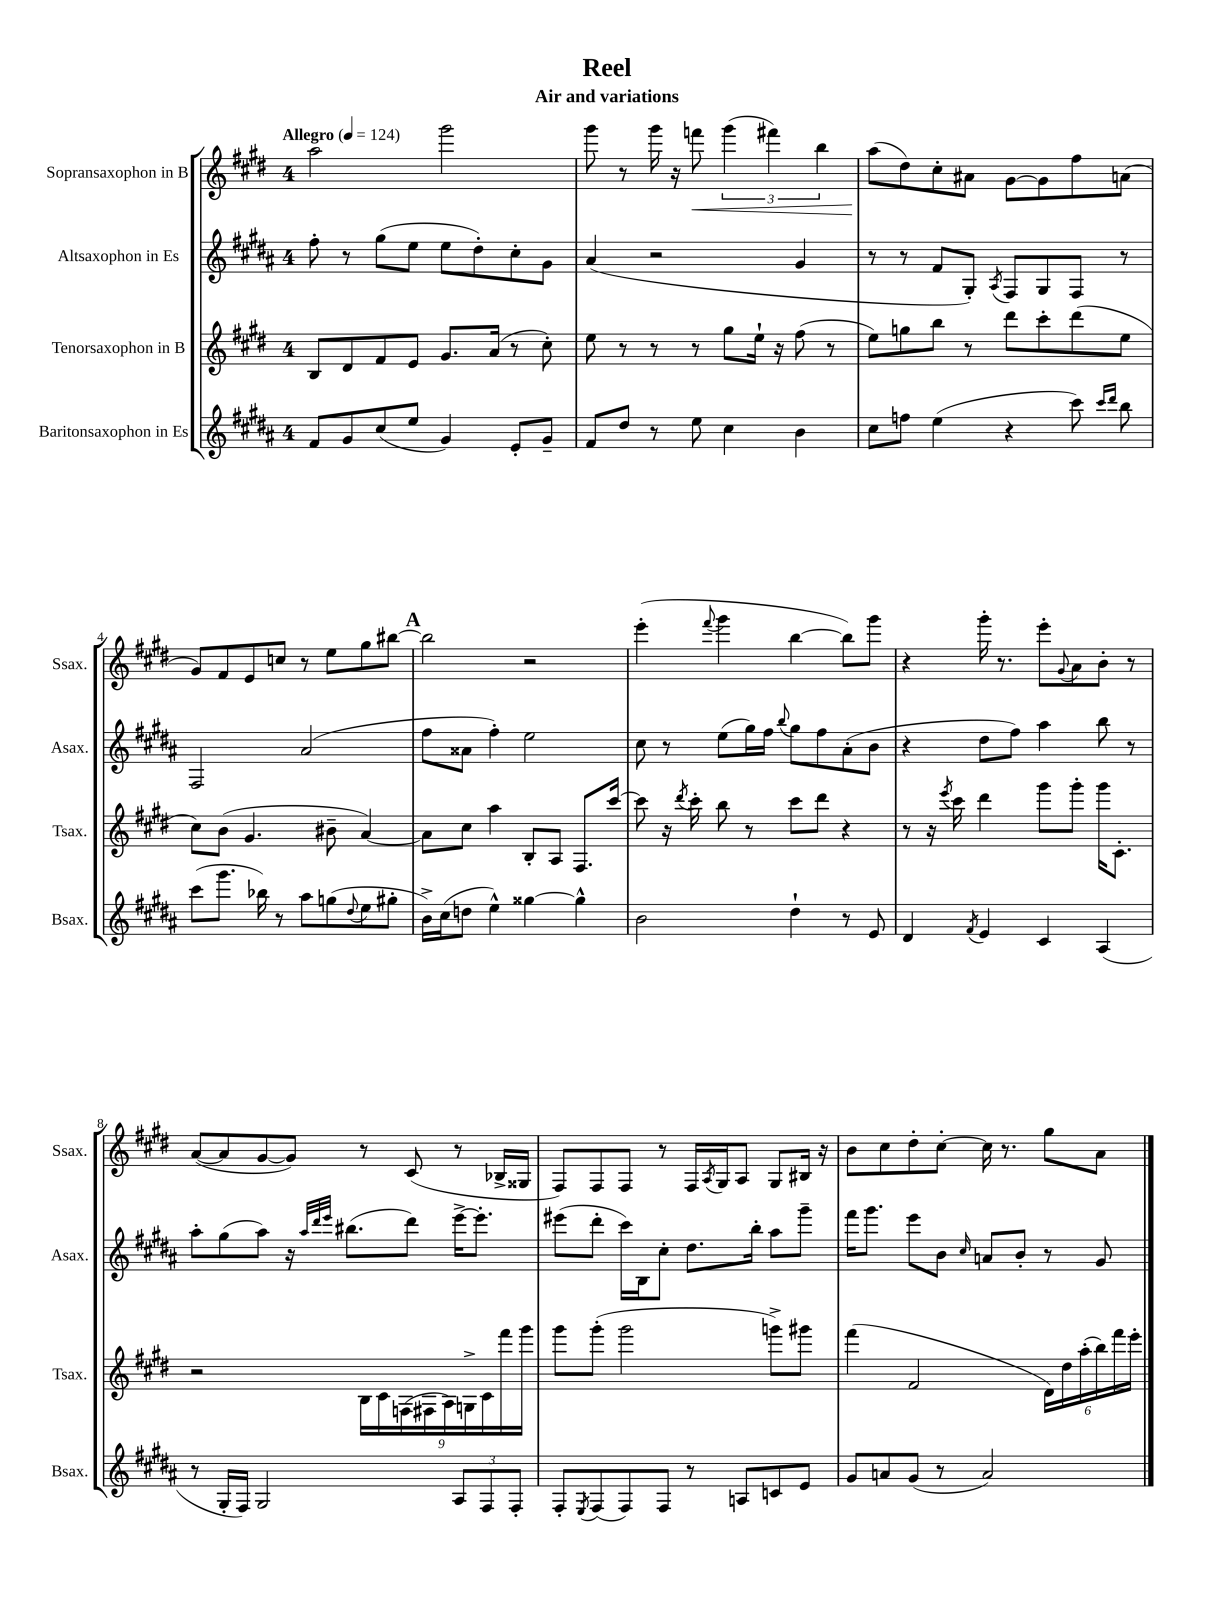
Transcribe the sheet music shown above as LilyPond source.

\header { title = "Reel" subtitle = "Air and variations" }
<<
\new StaffGroup <<
\new Staff = "s0" \with { instrumentName = "Sopransaxophon in B" shortInstrumentName = "Ssax." } {
    \clef treble \key e \major \once \override Staff.TimeSignature.style = #'single-digit \time 4/4 \tempo "Allegro" 4 = 124
    a''2 gis'''2 |
    gis'''8 r8 gis'''16 r16 f'''8\< \tuplet 3/2 { gis'''4( fis'''4) b''4 } |
    a''8\!( dis''8) cis''8-. ais'8 gis'8~ gis'8 fis''8 a'8( |
    gis'8) fis'8 e'8 c''8 r8 e''8 gis''8 bis''8~ |
    \mark \markup { \bold "A" } bis''2 r2 |
    e'''4-.( \appoggiatura { fis'''8 } gis'''4 b''4~ b''8) gis'''8 |
    r4 gis'''16-. r8. e'''8-. \appoggiatura { gis'8 } a'8 b'8-. r8 |
    a'8~( a'8 gis'8~ gis'8) r8 cis'8( r8 bes16-> gisis16 |
    fis8) fis8 fis8 r8 fis16 \acciaccatura { a8 } gis16 a8 gis8 bis16 r16 |
    b'8 cis''8 dis''8-. cis''8~-. cis''16 r8. gis''8 a'8 \bar "|." |
}
\new Staff = "s1" \with { instrumentName = "Altsaxophon in Es" shortInstrumentName = "Asax." } {
    \clef treble \key b \major \once \override Staff.TimeSignature.style = #'single-digit \time 4/4
    fis''8-. r8 gis''8( e''8 e''8 dis''8-.) cis''8-. gis'8 |
    ais'4( r2 gis'4 |
    r8 r8 fis'8 gis8-.) \acciaccatura { ais8 } fis8 gis8 fis8 r8 |
    fis2 ais'2( |
    \mark \markup { \bold "A" } fis''8 aisis'8 fis''4-.) e''2 |
    cis''8 r8 e''8( gis''16) fis''16 \appoggiatura { b''8 } gis''8 fis''8 ais'8-.( b'8 |
    r4 dis''8 fis''8) ais''4 b''8 r8 |
    ais''8-. gis''8( ais''8) r16 \grace { ais''32 dis'''32 e'''32 } bis''8.( dis'''8) e'''16~-> e'''8.-. |
    eis'''8( dis'''8-. cis'''16) b16 cis''8-. dis''8. b''16-. ais''8 gis'''8-- |
    fis'''16 gis'''8. e'''8 b'8 \grace { cis''16 } a'8 b'8-. r8 gis'8 \bar "|." |
}
\new Staff = "s2" \with { instrumentName = "Tenorsaxophon in B" shortInstrumentName = "Tsax." } {
    \clef treble \key e \major \once \override Staff.TimeSignature.style = #'single-digit \time 4/4
    b8 dis'8 fis'8 e'8 gis'8. a'16( r8 cis''8-.) |
    e''8 r8 r8 r8 gis''8 e''16-! r16 fis''8( r8 |
    e''8) g''8 b''8 r8 dis'''8 cis'''8-. dis'''8( e''8 |
    cis''8) b'8( gis'4. bis'8-- a'4~) |
    \mark \markup { \bold "A" } a'8 cis''8 a''4 b8-. a8 fis8. cis'''16~ |
    cis'''8 r16 \acciaccatura { dis'''8 } cis'''16-. b''8 r8 cis'''8 dis'''8 r4 |
    r8 r16 \acciaccatura { e'''8 } cis'''16 dis'''4 gis'''8 gis'''8-. gis'''16 cis'8.-. |
    r2 \tuplet 9/8 { b16 cis'16 f16( fis16 a16) g16-> cis'16 fis'''16 gis'''16 } |
    gis'''8 gis'''8-.( gis'''2 g'''8->) gis'''8 |
    fis'''4( fis'2 \tuplet 6/4 { dis'16) dis''16 a''16-.( b''16) fis'''16 e'''16-. } \bar "|." |
}
\new Staff = "s3" \with { instrumentName = "Baritonsaxophon in Es" shortInstrumentName = "Bsax." } {
    \clef treble \key b \major \once \override Staff.TimeSignature.style = #'single-digit \time 4/4
    fis'8 gis'8 cis''8( e''8 gis'4) e'8-. gis'8-- |
    fis'8 dis''8 r8 e''8 cis''4 b'4 |
    cis''8 f''8 e''4( r4 cis'''8) \grace { cis'''16 dis'''16 } b''8 |
    cis'''8( gis'''8. bes''16) r8 ais''8 g''8( \appoggiatura { dis''8 } e''8 gis''8-. |
    \mark \markup { \bold "A" } b'16->) cis''16( d''8 e''4-^) gisis''4~ gisis''4-^ |
    b'2 dis''4-! r8 e'8 |
    dis'4 \acciaccatura { fis'8 } e'4 cis'4 ais4( |
    r8 gis16-. fis16) gis2 \tuplet 3/2 { ais8 fis8 fis8-. } |
    fis8-. \acciaccatura { e8 } fis8( fis8) fis8 r8 a8 c'8 e'8 |
    gis'8 a'8 gis'8( r8 a'2) \bar "|." |
}
>>
>>
